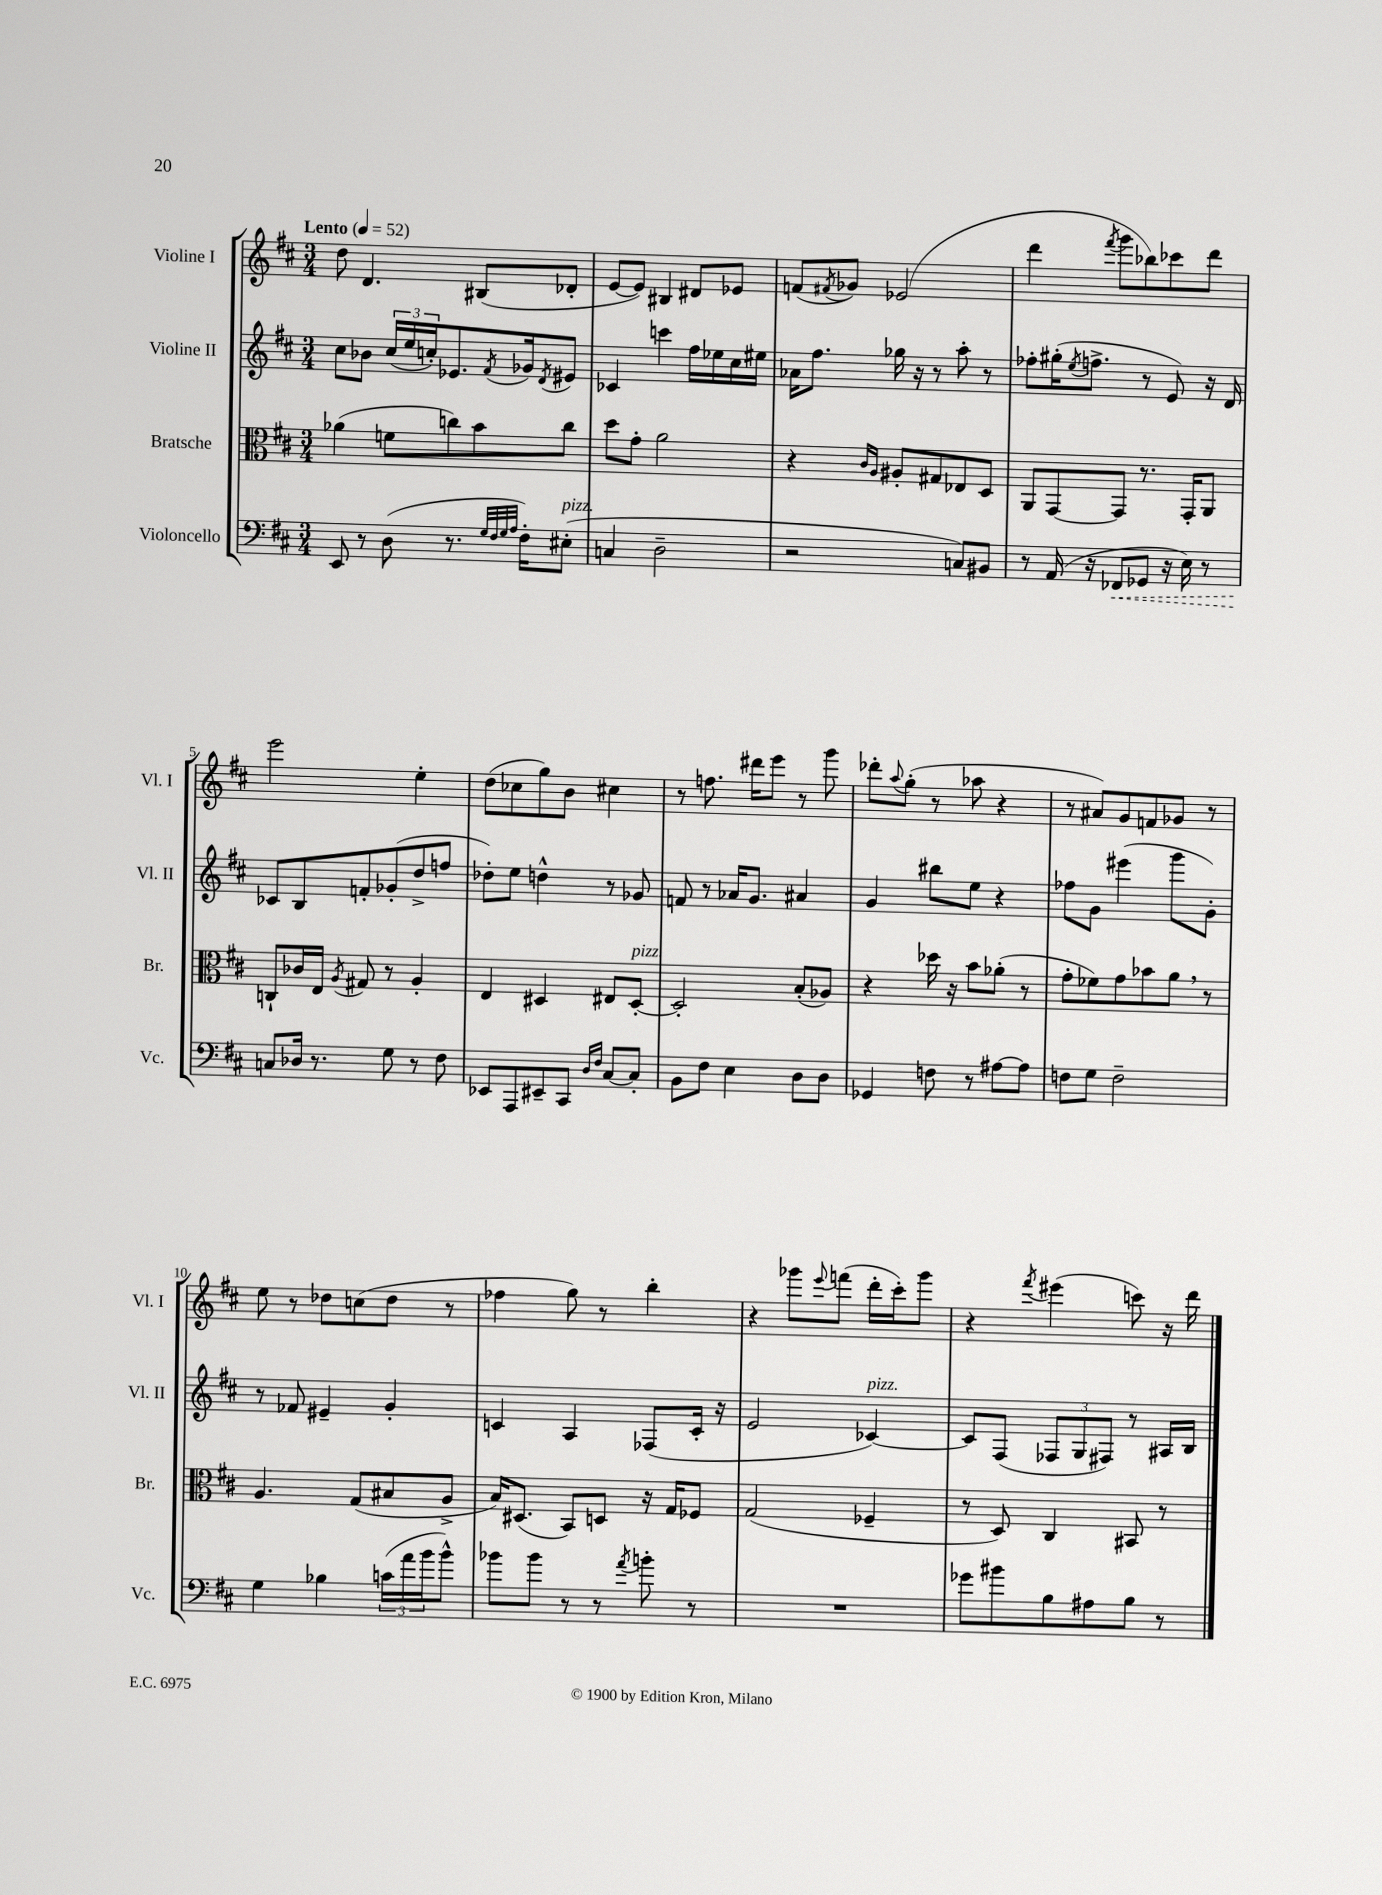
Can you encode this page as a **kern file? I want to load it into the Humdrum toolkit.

**kern	**kern	**kern	**kern
*staff4	*staff3	*staff2	*staff1
*clefF4	*clefC3	*clefG2	*clefG2
*k[f#c#]	*k[f#c#]	*k[f#c#]	*k[f#c#]
*M3/4	*M3/4	*M3/4	*M3/4
*MM52	*MM52	*MM52	*MM52
8EE	(4a-	8cc#	8dd
8r	.	8b-	4.d
(8D	8f	(24cc#	.
.	.	24ee	.
.	.	24cc')	.
8.r	8cc)	8.e-	.
.	8b	.	(8B#
32qqG	.	.	.
32qqF#	.	.	.
32qqG	.	.	.
32qqA	.	8qf#	.
16F#')	.	16g-	.
.	.	8qd	.
(8E#'	8cc	8e#	8d-'
=	=	=	=
4C	8dd	4c-	[8e
.	8g'	.	8e])
2D~	2a	4ccc	4B#
.	.	16ff#	8d#
.	.	16ee-	.
.	.	16cc#	8e-
.	.	16ee#	.
=	=	=	=
2r	4r	16a-	(8f
.	.	8.ff#	.
.	.	.	8qf#
.	.	.	8g-)
.	16qqc#	.	.
.	16qqA	.	.
.	8A#'	16gg-	(2e-
.	.	16r	.
.	8G#	8r	.
8C)	8E-	8aa'	.
8BB#	8D	8r	.
=	=	=	=
8r	8AA	8ff-'	4ddd
(16AA	[8GG	(16gg#'	.
.	.	8qee	.
16r	.	8.ff^	.
.	.	.	8qfff#
8FF-	8GG]	.	8ggg
8GG-	8.r	8r	8bb-)
16r	.	8e)	8ccc-
16E)	16GG'	.	.
8r	8AA	16r	8ddd
.	.	16d	.
=	=	=	=
8C	8C`	8c-	2eee
16D-	16c-	8B	.
8.r	16E	.	.
.	8qA	.	.
.	8G#	8f'	.
8G	8r	(8g-'	.
8r	4A'	8dd^	4ee'
8F#	.	8ff	.
=	=	=	=
8EE-	4E	8dd-')	(8dd
8AAA	.	8ee	8cc-
8EE#~	4D#	4dd^^	8gg)
8CC#	.	.	8b
16qqD	.	.	.
16qqF#	.	.	.
[8C#	8E#	8r	4cc#
8C#']	[8D#'	8g-	.
=	=	=	=
8BB	2D#']	8f	8r
8F#	.	8r	8.ff
4E	.	16a-	.
.	.	8.g	16ddd#
.	.	.	8eee
8D	(8B'	4a#	8r
8D	8A-)	.	8ggg
=	=	=	=
4GG-	4r	4g	8ddd-'
.	.	.	8qqaa
.	.	.	(8gg'
8F	16dd-	8bb#	8r
.	16r	.	.
8r	8b	8ee	8aa-
[8A#	(8a-'	4r	4r
8A#]	8r	.	.
=	=	=	=
8F	8g'	8ff-	8r
8G	8f-)	8g	8a#)
2F~	8g	(4eee#	8g
.	8b-	.	8f
.	8a	8ggg	8g-
.	8r	8g')	8r
=	=	=	=
4G	4.A	8r	8ee
.	.	8f-	8r
4B-	.	4e#~	8dd-
.	(8G	.	(8cc
(24c	8B#	4g'	8dd-
24a	.	.	.
24b	.	.	.
8b^^)	8A^	.	8r
=	=	=	=
8b-	16B)	4c	4ff-
.	(8.D#	.	.
8b-	.	.	.
8r	8BB)	4A	8gg)
8r	8D	.	8r
8qa	.	.	.
8b'	16r	(8F-	4bb'
.	16G	.	.
8r	8F-	16c'	.
.	.	16r	.
=	=	=	=
2.r	(2G	2e	4r
.	.	.	8ggg-
.	.	.	8qqeee
.	.	.	(8fff
.	4F-~	[4c-)	16ddd'
.	.	.	16ccc#')
.	.	.	8ggg-
=	=	=	=
8g-	8r	8c-]	4r
8b#	8D)	(8F#	.
.	.	.	8qfff#
8B	4C#	12F-	(4eee#
.	.	12G	.
8A#	.	.	.
.	.	12F#)	.
8B	8BB#	8r	8ccc)
8r	8r	16A#	16r
.	.	16B	16ddd
==	==	==	==
*-	*-	*-	*-
